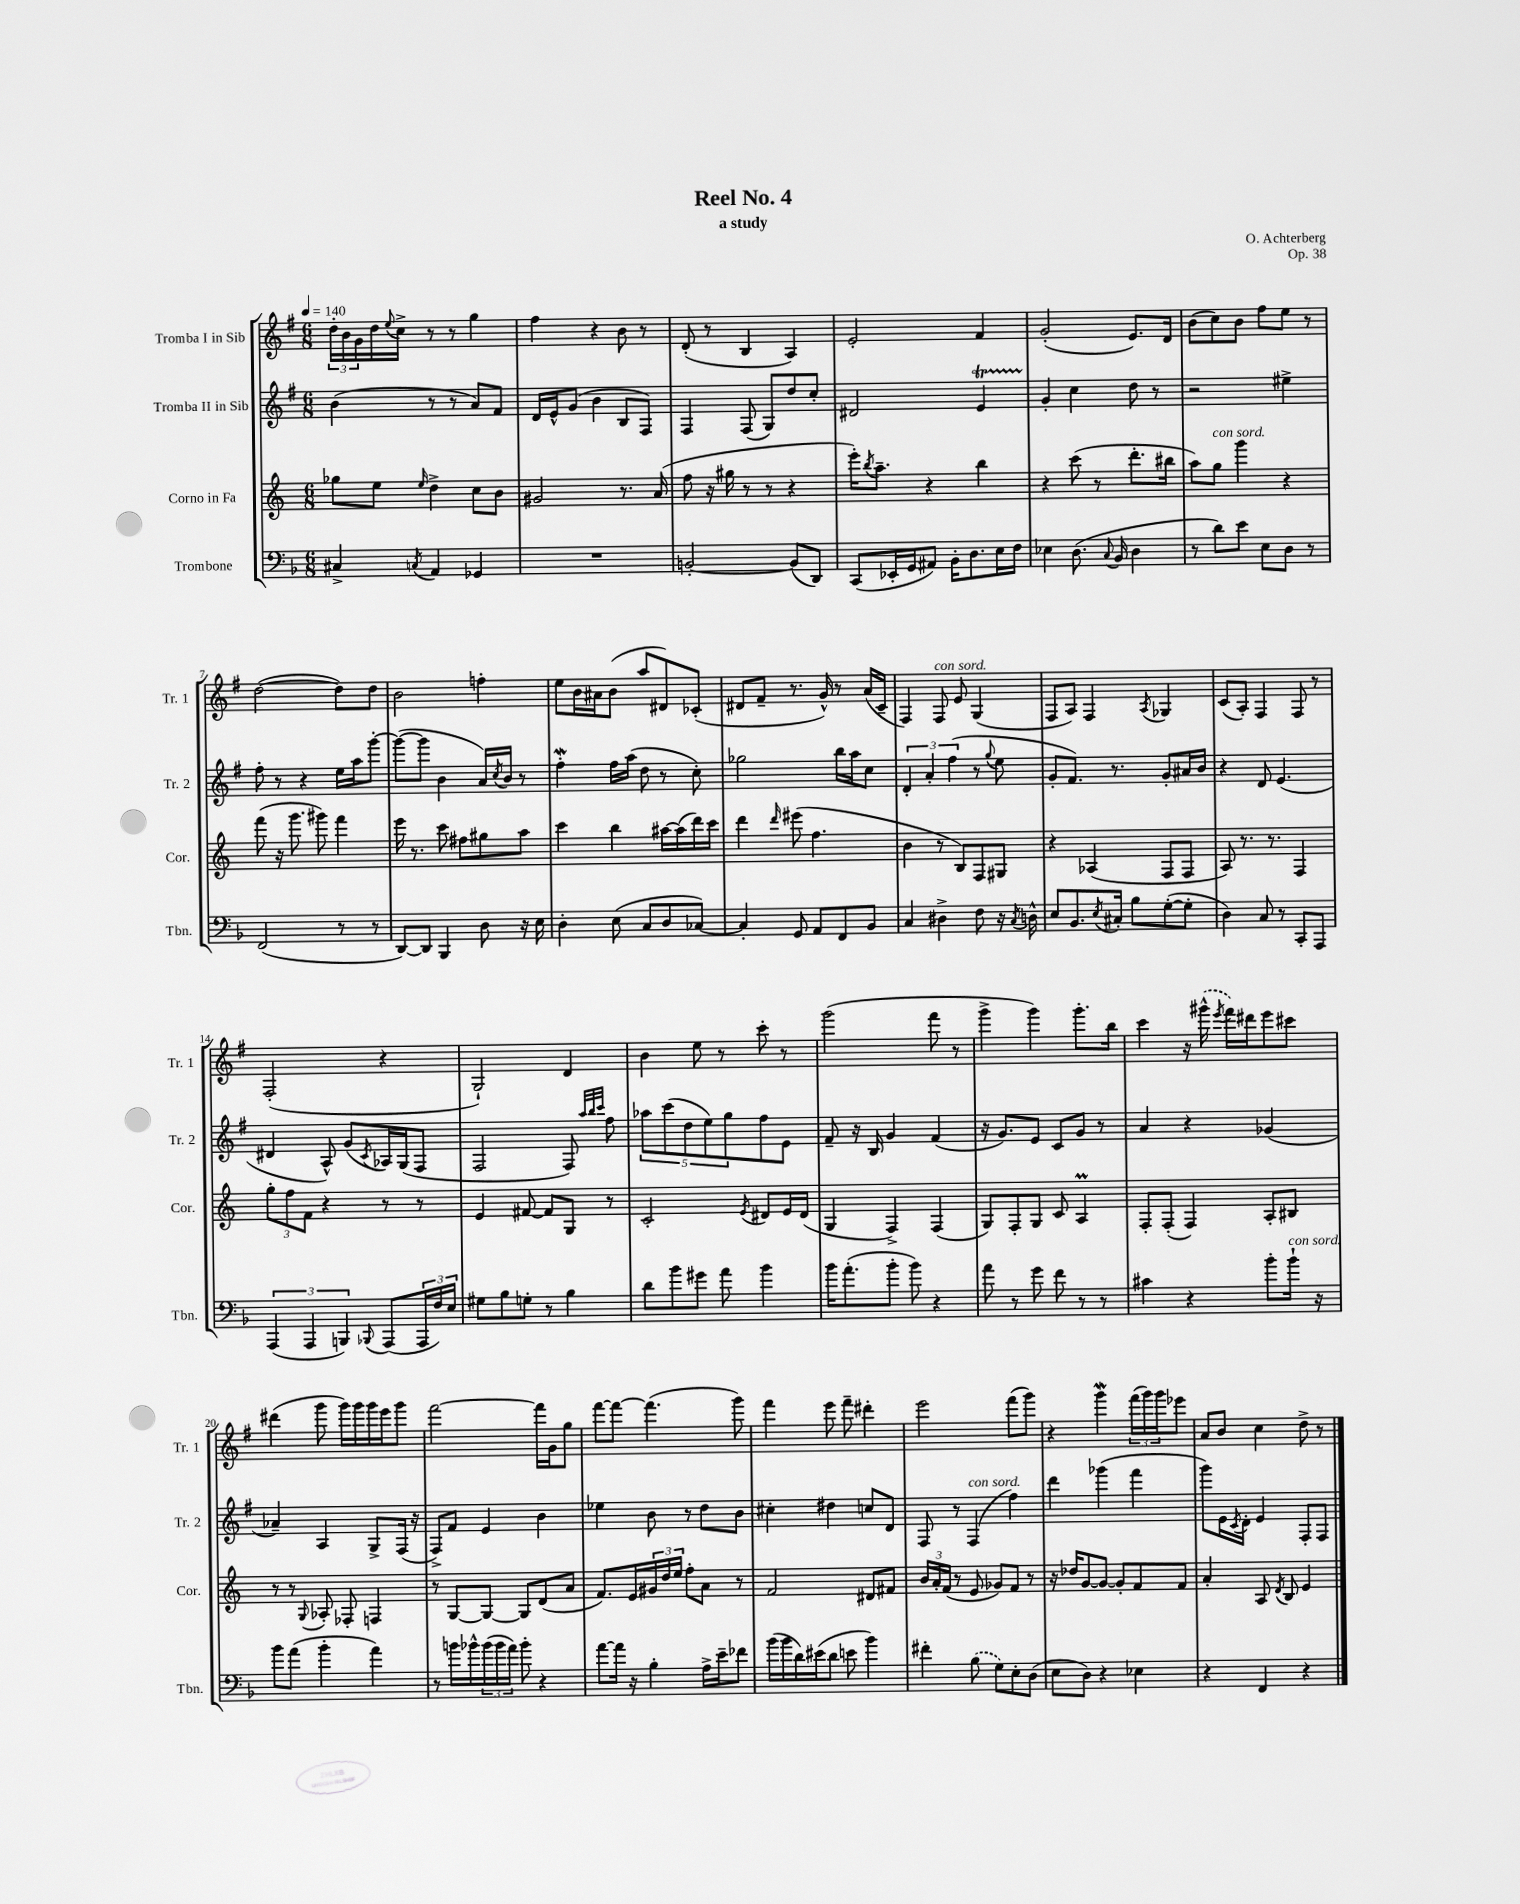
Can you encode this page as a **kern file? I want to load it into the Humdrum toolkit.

**kern	**kern	**kern	**kern
*part4	*part3	*part2	*part1
*staff4	*staff3	*staff2	*staff1
*I"Trombone	*I"Corno in Fa	*I"Tromba II in Sib	*I"Tromba I in Sib
*I'Tbn.	*I'Cor.	*I'Tr. 2	*I'Tr. 1
*clefF4	*clefG2	*clefG2	*clefG2
*k[b-]	*k[]	*k[f#]	*k[f#]
*M6/8	*M6/8	*M6/8	*M6/8
*MM140	*MM140	*MM140	*MM140
=1	=1	=1	=1
4C#X^/	8gg-X\L	(4b\	24dd'\LL
.	.	.	24b\
.	.	.	24g\
.	8ee\J	.	16dd\
.	.	.	8qqee/
.	.	.	16cc^\JJ
8qCn/	16qqee/	.	.
4AA/	4dd^\	8r	8r
.	.	8r	8r
4GG-X/	8cc\L	8a/L)	4gg\
.	8b\J	8f#/J	.
=2	=2	=2	=2
2.r	2g#X/	16d/LL	4ff#\
.	.	16e^^/J	.
.	.	(8g/J	.
.	.	4b\	4r
.	8.r	8B/L	8b\
.	.	8F#/J)	8r
.	(16a/	.	.
=3	=3	=3	=3
[2BBn'/	8ff\	4F#/	(8d'/
.	16r	.	8r
.	16gg#X\	.	.
.	8r	(8F#/	4B/
.	8r	8G/L)	.
(8BB/L]	4r	8dd/	4A/)
8DD/J)	.	8cc'/J	.
=4	=4	=4	=4
(8CC/L	16eee'\KL)	2d#X/	2e'/
.	8qbb/	.	.
.	8.aa~\J	.	.
16EE-X'/L	.	.	.
16GG/J	.	.	.
8AA#X/J)	4r	.	.
16BB-'\KL	.	.	.
8.D\	.	.	.
.	4bb\	4eT/	4f#/
16E\L	.	.	.
16F\JJ	.	.	.
=5	=5	=5	=5
4E-X\	4r	4g'/	(2g'/
(8.D\	(8ccc\	4cc\	.
.	8r	.	.
8qqC/	.	.	.
16BB-/	.	.	.
4D\	8.ddd'\L	8dd\	8.e/L)
.	.	8r	.
.	16bb#X\Jk	.	16d/Jk
=6	=6	=6	=6
8r	8aa\L)	2r	(8b\L
!	!LO:TX:a:i:t=con sord.	!	!
8d\L)	8gg\J	.	8cc\)
8e\J	4ggg\	.	8b\J
8E\L	.	.	8ff#\L
8D\J	4r	4ee#X^\	8ee\J
8r	.	.	8r
!!LO:LB:g=z
=7	=7	=7	=7
(2FF/	(8fff\	8ff#'\	([2dd\
.	16r	8r	.
.	8.ggg\	.	.
.	.	4r	.
.	8ggg#X\)	.	.
8r	4fff\	16ee\LL	8dd\L])
.	.	16aa\J	.
8r	.	[8ggg'\J	8dd\J
=8	=8	=8	=8
[8DD/L)	16eee\	(8ggg\L_	2b\
.	8.r	.	.
8DD/J]	.	8ggg\J]	.
4BBB-/	8ccc\	4b\	.
.	8ff#X\L	.	.
8D\	8gg#X\	16a/LL)	4ffn'\
.	.	8qcc/	.
.	.	16b/JJ	.
16r	8aa\J	8r	.
16E\	.	.	.
=9	=9	=9	=9
4D'\	4ccc\	4ff#W'\	8ee\L
.	.	.	16b\L
.	.	.	16a#X\J
(8E\	4bb\	16ff#\LL	(8b\J
.	.	(16aa\JJ	.
8C/L	.	8dd\	8aa/L
8D/	[16aa#X\LL	8r	8d#X/)
.	(16aa#\]	.	.
[8C-X/J)	16ddd\)	8cc'\)	(8c-X'/J
.	16ccc\JJ	.	.
=10	=10	=10	=10
4C-'/]	4ddd\	2gg-X\	8d#X/L
.	.	.	8f#~/J
.	16qqddd/	.	.
8GG/	(8eee#X\	.	8.r
8AA/L	4.ff\	.	.
.	.	.	16g^^/)
8FF/	.	16bb\LL	8r
.	.	16aa\J	.
8BB-/J	.	8cc\J	(16a/LL
.	.	.	16c~/JJ
=11	=11	=11	=11
4C/	4b\	6d'/	4F#/)
.	.	6a'/	.
!	!	!	!LO:TX:a:i:t=con sord.
4D#X^\	8r	.	8F#/
.	.	(6ff#\	.
.	8B/L)	.	8e/
8F\	8F/	8r	(4G/
.	.	8qqgg/	.
16r	8G#X/J	8ee\	.
8qC/	.	.	.
16Dn^^\	.	.	.
=12	=12	=12	=12
8E/L	4r	8g'/L	8F#/L
8.BB-/	.	8.f#/J)	8A/J)
.	(4A-X/	.	4F#/
8qE/	.	.	.
16C#X'/Jk	.	8.r	.
8B-\L	.	.	.
.	.	.	8qA/
([8G'\	8F/L	8g'/L	4G-X/
8G'\J]	8F/J	16a#X/L	.
.	.	16b/JJ	.
=13	=13	=13	=13
4D\)	8A/)	4r	(8c/L
.	8.r	.	8A'/J)
8C/	.	8d/	4F#/
.	8.r	.	.
8r	.	(4.e/	.
8CC'/L	4F/	.	8F#/
8AAA/J	.	.	8r
!!LO:LB:g=z
=14	=14	=14	=14
(6AAA/	12gg'\L	4d#X/	(2F#'/
.	12ff\	.	.
6AAA/	12f\J	.	.
.	4r	8A^^/)	.
6BBBn/)	.	.	.
.	.	(8g/L	.
8qqBBB-X/	.	8qc/	.
(8AAA/L	8r	16A-X/L)	4r
.	.	(16G/J	.
24AAA/L	8r	8F#/J	.
24F/)	.	.	.
24E/JJ	.	.	.
=15	=15	=15	=15
8G#X\L	4e/	2F#/	2G`/)
8B-\	.	.	.
8Gn'\J	[8f#X/	.	.
8r	8f#/L]	.	.
4B-\	8G/J	8F#/)	4d/
.	.	32qqaa/LLL	.
.	.	32qqbb/	.
.	.	32qqccc/JJJ	.
.	8r	8ff#\	.
=16	=16	=16	=16
8d\L	2c'/	10aa-X\L	4b\
.	.	(10ccc\	.
8b-\	.	.	.
.	.	10dd\	.
8g#X\J	.	.	8ee\
.	.	10ee\)	.
8a\	.	.	8r
.	.	10gg\	.
.	8qe/	.	.
4b-\	8d#X/L	8ff#\	8ccc'\
.	16e/L	8e\J	8r
.	(16d#/JJ	.	.
=17	=17	=17	=17
16b-\KL	4G/	8f#~/	(2ggg\
(8.a'\	.	.	.
.	.	16r	.
.	.	16B/	.
8b-'\J	4F^/)	4g/	.
8b-\)	.	.	.
4r	(4F/	(4f#/	8fff#\
.	.	.	8r
=18	=18	=18	=18
8a\	8G/L)	16r	4ggg^\
.	.	8.g/L)	.
8r	8F'/	.	.
8g\	8G/J	8e/J	4ggg\)
8f\	8c/	8c/L	.
8r	4AM/	8g/J	8.ggg'\L
8r	.	8r	.
.	.	.	16bb\Jk
=19	=19	=19	=19
4c#X\	8F'/L	4a/	4ccc\
.	(8F'/J	.	.
4r	4F/)	4r	16r
.	.	.	(16ggg#X^^\
.	.	.	8qeee/
.	.	.	16fff#\LL)
.	.	.	16ddd#X\J
8b-'\L	8A'/L	(4g-X/	8eee\
!LO:TX:a:i:t=con sord.	!	!	!
16b-`\Jk	8B#X/J	.	8ccc#X\J
16r	.	.	.
!!LO:LB:g=z
=20	=20	=20	=20
8b-\L	8r	4a-X~/)	(4ddd#X\
(8a\J	8r	.	.
.	8qqG/	.	.
4b-'\	8A-X'/	4A/	8ggg\
.	8F-X'/	.	16ggg\LL)
.	.	.	16ggg\
4a\)	4Fn/	8G^/L	16ggg\
.	.	.	16eee\J
.	.	(16F#/Jk	8ggg\J
.	.	16r	.
=21	=21	=21	=21
8r	8r	8F#^/L)	[2fff#\
16bn\LL	[8G/L	8f#/J	.
16b-X^^\	.	.	.
(24b-\	8G/J_	4e/	.
24b-\	.	.	.
24a\JJ)	.	.	.
8b-'\	8G/L]	.	.
4r	(8d/	4b\	16fff#\LL]
.	.	.	16g\J
.	8a/J	.	8gg\J
=22	=22	=22	=22
[8a\L	8.f/L)	4ee-X\	[8fff#\L
16a\Jk]	.	.	8fff#\J_
16r	16e/L	.	.
4B-'\	24g#X/	8b\	(4.fff#\]
.	24dd/	.	.
.	24ee/JJ	.	.
.	8ff'\L	8r	.
16A^\LL	8a\J	8dd\L	.
16e~\J	.	.	.
8f-X\J	8r	8b\J	8ggg\)
=23	=23	=23	=23
(16b-\LL	2f/	4cc#X'\	4fff#\
16b-\	.	.	.
16d\)	.	.	.
(16e#X\J	.	.	.
8d\J	.	4dd#X\	8eee\
8en\	.	.	8fff#~\
4b-\)	8d#X/L	8ccn/L	4ddd#X'\
.	8f#X/J	8d/J	.
=24	=24	=24	=24
4f#X'\	24b/LL	8F#/	2eee\
.	24a'/	.	.
.	(24f/JJ	.	.
.	8r	8r	.
!	!	!LO:TX:a:i:t=con sord.	!
(8B-\	8e/	(4F#/	.
8G\L)	8g-X/L)	.	.
8E'\	8f/J	4ff#\)	(8fff#\L
(8D\J	8r	.	8ggg\J)
=25	=25	=25	=25
8E\L	16r	4ddd\	4r
.	16dd-X/KL	.	.
8D\J)	[8g/	.	.
4r	8g/J_	(4ggg-X\	4gggw\
.	8g'/L]	.	.
4E-X\	8f/	4fff#\	(24fff#\LL
.	.	.	24ggg\)
.	.	.	24ggg\J
.	8f/J	.	8eee-X\J
=26	=26	=26	=26
4r	4a'/	8ggg\L)	8a/L
.	.	16e\L	8b/J
.	.	8qc/	.
.	.	16d'\JJ	.
4FF/	8A/	4e/	4cc\
.	8qd/	.	.
.	8B/	.	.
4r	4e/	8F#'/L	8dd^\
.	.	8F#/J	8r
==	==	==	==
*-	*-	*-	*-
